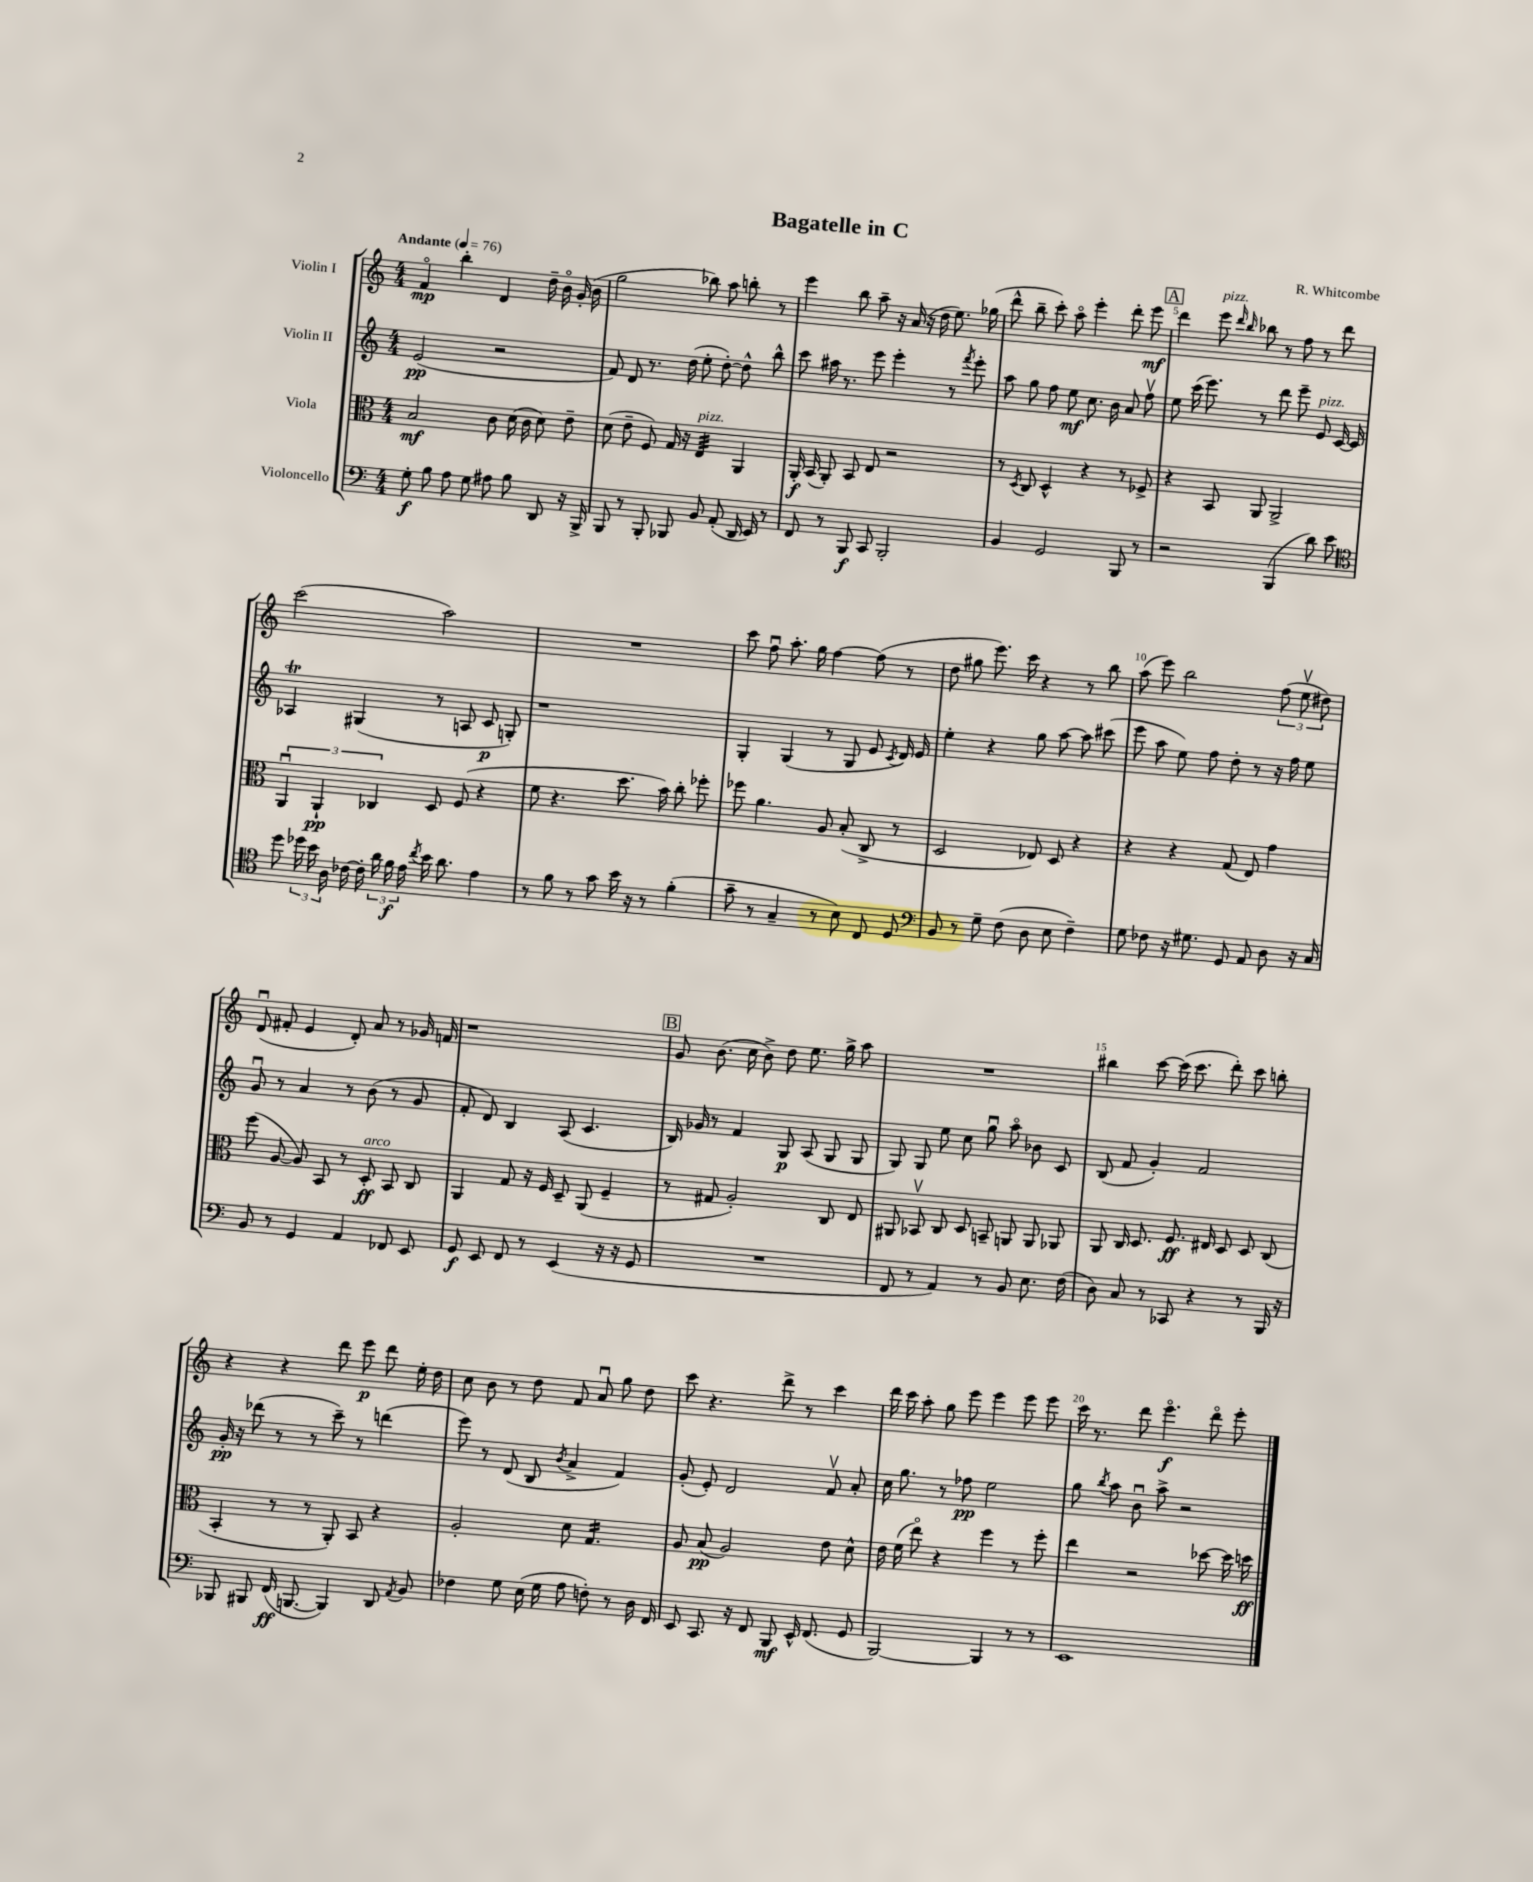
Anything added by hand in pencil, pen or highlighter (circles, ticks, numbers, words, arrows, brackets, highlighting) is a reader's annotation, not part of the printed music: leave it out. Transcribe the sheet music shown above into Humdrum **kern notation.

**kern	**kern	**kern	**kern
*staff4	*staff3	*staff2	*staff1
*clefF4	*clefC3	*clefG2	*clefG2
*k[]	*k[]	*k[]	*k[]
*M4/4	*M4/4	*M4/4	*M4/4
*MM76	*MM76	*MM76	*MM76
8G'\	2B/	(2e/	4fo/
8B\	.	.	.
8A\	.	.	4bb'\
8G\	.	.	.
8A#\	8c\	2r	4d/
8B\	(16d\	.	.
.	16c\	.	.
8DD/	8d\)	.	16dd~\
.	.	.	16bo\
16r	8e~\	.	(16g'/
16BBB^/	.	.	16b\
=	=	=	=
8BBB/	(8d\	8f/)	2gg\
8r	8e~\	8d/	.
8BBB'/	8F/)	8.r	.
8BBB-/	16G/	.	.
.	16r	(16dd\	.
8BB/	4E/	8ee'\	8bb-\)
(8AA'/	.	[8dd'\)	8aa\
16DD/	4AA/	8dd^^\]	8bb'\
16EE/)	.	.	.
8r	.	8bb^^\	8r
=	=	=	=
8FF/	16AA'/	8ccc\	4eee\
.	(16BB/	.	.
8r	8AA'/)	16aa#\	.
.	.	8.r	.
8BBB/	8BB/	.	8bb\
8CC/	8E/	8eee\	8aa~\
2BBB'/	2r	4eee'\	16r
.	.	.	(16a/
.	.	.	16r
.	.	.	16dd\
.	.	8r	8.ee\)
.	.	8qfff/	.
.	.	8eee'\	.
.	.	.	(16gg-\
=	=	=	=
4BB/	8r	8aa\	8ddd^^\
.	8qD/	.	.
.	8C/	8gg\	8bb~\
2GG/	4D^^/	8ff\	8ccc'\)
.	.	8ee\	8aao\
.	4r	8.cc\	4eee'\
.	.	16b\	.
8BBB/	8r	8a/	8ddd'\
8r	8F-^/	8ffv\	8eee\
=	=	=	=
2r	4r	8ee\	4ddd\
.	.	(16ccc\	.
.	.	8.eee\)	.
.	8BB/	.	8eee\
.	.	.	16qqddd/
.	.	.	16qqbb/
.	8AA/	8r	8bb-\
(4BBB/	2AA^/	8ddd\	8r
.	.	8eee~\	8ff\
8d\)	.	8e/	8r
8e\	.	[16c/	8ddd\
.	.	16c/]	.
=	=	=	=
*clefC4	*	*	*
8dd\	6AAu/	4A-/	(2ccc\
24dd-\	.	.	.
24b\	6AA`/	.	.
24A\	.	.	.
[16c-\	.	(4G#/	.
16c-'\]	.	.	.
.	6C-/	.	.
24a\	.	.	.
24f\	.	.	.
24e\	.	.	.
8qcc/	.	.	.
16b\	8D/	8r	2aa\)
8.a\	.	.	.
.	(8F/	8A/	.
4e\	4r	8c/	.
.	.	8G'/)	.
=	=	=	=
8r	8f\	1r	1r
8f\	4.r	.	.
8r	.	.	.
8g\	.	.	.
16b\	8.dd\	.	.
16r	.	.	.
8r	.	.	.
.	16b\)	.	.
(4f'\	8cc'\	.	.
.	8ff-'\	.	.
=	=	=	=
8g~\	8ff-\	4G'/	8ccc\
8r	4.a\	.	8ffu\
4G~/	.	(4G/	8.aa'\
.	.	.	16gg\
8r	8A/	8r	[4ff\
8B\)	(8B'/	8G/	.
8C/	8C^/	8e/	(8ff\]
.	.	8qc/	.
8D/	8r	16d/)	8r
.	.	16e/	.
=	=	=	=
*clefF4	*	*	*
8BB/	2D/	4ee'\	8dd\
8r	.	.	8gg#\
8G~\	.	4r	8.eee\)
(8F\	.	.	.
.	.	.	16ccc\
8D\	8E-/)	8gg\	4r
8E\	8D/	[8aa\	.
4F~\)	4r	8aa\]	8r
.	.	(8ccc#\	8bb\
=	=	=	=
8G\	4r	8eee\	(8aa\
8F-\	.	8aa\	8eee\)
16r	4r	8ee\)	2bb\
8.G#\	.	.	.
.	.	8ff\	.
8GG/	(8G/	8dd'\	.
8AA/	8E/)	8r	.
8D\	4g\	16r	(12ff\
.	.	16ff\	.
.	.	.	12eev\
16r	.	8ee\	.
.	.	.	12dd#\)
16C/	.	.	.
=	=	=	=
8BB/	(8ff\	8gu/	(8du/
8r	[8A/	8r	8f#'/
4GG/	8A/])	4a/	4e/
.	8BB/	.	.
4AA/	8r	8r	8d'/)
.	8D'/	(8b\	8a/
8FF-/	8BB/	8r	8r
8EE/	8C/	8g/	16g-/
.	.	.	16f/
=	=	=	=
8GG/	4AA/	8f'/	1r
8EE/	.	8d/)	.
8FF/	8G/	4B/	.
8r	16r	.	.
.	16F/	.	.
(4EE/	8D~/	(8A/	.
.	(8AA/	4.c/	.
16r	4F~/	.	.
16r	.	.	.
8GG/	.	.	.
=	=	=	=
1r	8r	16B/)	8g/
.	.	16g-/	.
.	8G#/	8r	(8.b\
.	2A'/)	4f/	.
.	.	.	16cc\
.	.	.	8b^\)
.	.	8G/	8dd\
.	.	(8A/	8.ee\
.	8C/	8G/	.
.	.	.	16gg^\
.	8E/	8G/	8aa\
=	=	=	=
8FF/	8AA#/	8G/)	1r
8r	8BB-v/	8G/	.
4AA/)	8C/	8ee\	.
.	8D/	8cc\	.
8r	8BB~/	8ggu\	.
8BB/	8AA/	8aao\	.
8.E\	8AA/	8b-\	.
.	8AA-/	8c/	.
(16F\	.	.	.
=	=	=	=
8D\)	8AA/	(8B/	4bb#\
8C/	16C/	8f/	.
.	8.D/	.	.
8r	.	4g'/)	[8ccc\
8CC-/	8.F/	.	(16ccc\]
.	.	.	8.ccc\
4r	.	2f/	.
.	16E#/	.	.
.	8D/	.	8ddd'\)
8r	8D/	.	8ccc\
16BBB/	(8C/	.	8bb'\
16r	.	.	.
=	=	=	=
8BBB-/	4BB'/	16g'/	4r
.	.	16r	.
8BBB#/	.	(8ddd-\	.
(16FF/	8r	8r	4r
[8.BBB/	.	.	.
.	8r	8r	.
4BBB/])	8AA'/)	8ccc~\)	8ddd\
.	8BB/	8r	8eee\
8DD/	4r	(4ddd\	8ddd\
8qAA/	.	.	.
8BB/	.	.	16ee'\
.	.	.	16dd\
=	=	=	=
4F-\	2A'/	8eee\)	8cc\
.	.	8r	8b\
8G\	.	(8d/	8r
(16E\	.	8B/	8dd\
16G\	.	.	.
.	.	8qb/	.
8A\	8d\	4a^/	8f/
8F'\)	4.G/	.	8au/
8r	.	4f/)	8gg\
16D\	.	.	8dd\
16FF/	.	.	.
=	=	=	=
8EE/	8A/	(8g'/	8ccc\
8.CC/	(8B/	8e'/)	4.r
.	2A/)	2d/	.
16r	.	.	.
8FF/	.	.	.
8BBB/	.	.	8ddd^\
16EE^^/	.	.	8r
(8.FF/	.	.	.
.	8e\	8fv/	4ccc\
8GG/	8d^^\	8a'/	.
=	=	=	=
[2BBB/)	16e\	16cc\	16ddd\
.	(16f\	8.gg\	16ccc\
.	8eeo\)	.	8aa'\
.	4r	8r	8gg\
.	.	8ff-\	8eee\
4BBB/]	4ff\	2ee\	4eee\
8r	8r	.	8eee\
8r	8ff'\	.	8eee\
=	=	=	=
1EE	4ee\	8gg\	16ccc\
.	.	.	8.r
.	.	8qbb/	.
.	.	8aa\	.
.	2r	8bu\	8ddd\
.	.	8aa^\	4.eeeo\
.	.	2r	.
.	[8dd-\	.	8dddo\
.	16dd-\]	.	8eee'\
.	16dd\	.	.
==	==	==	==
*-	*-	*-	*-
